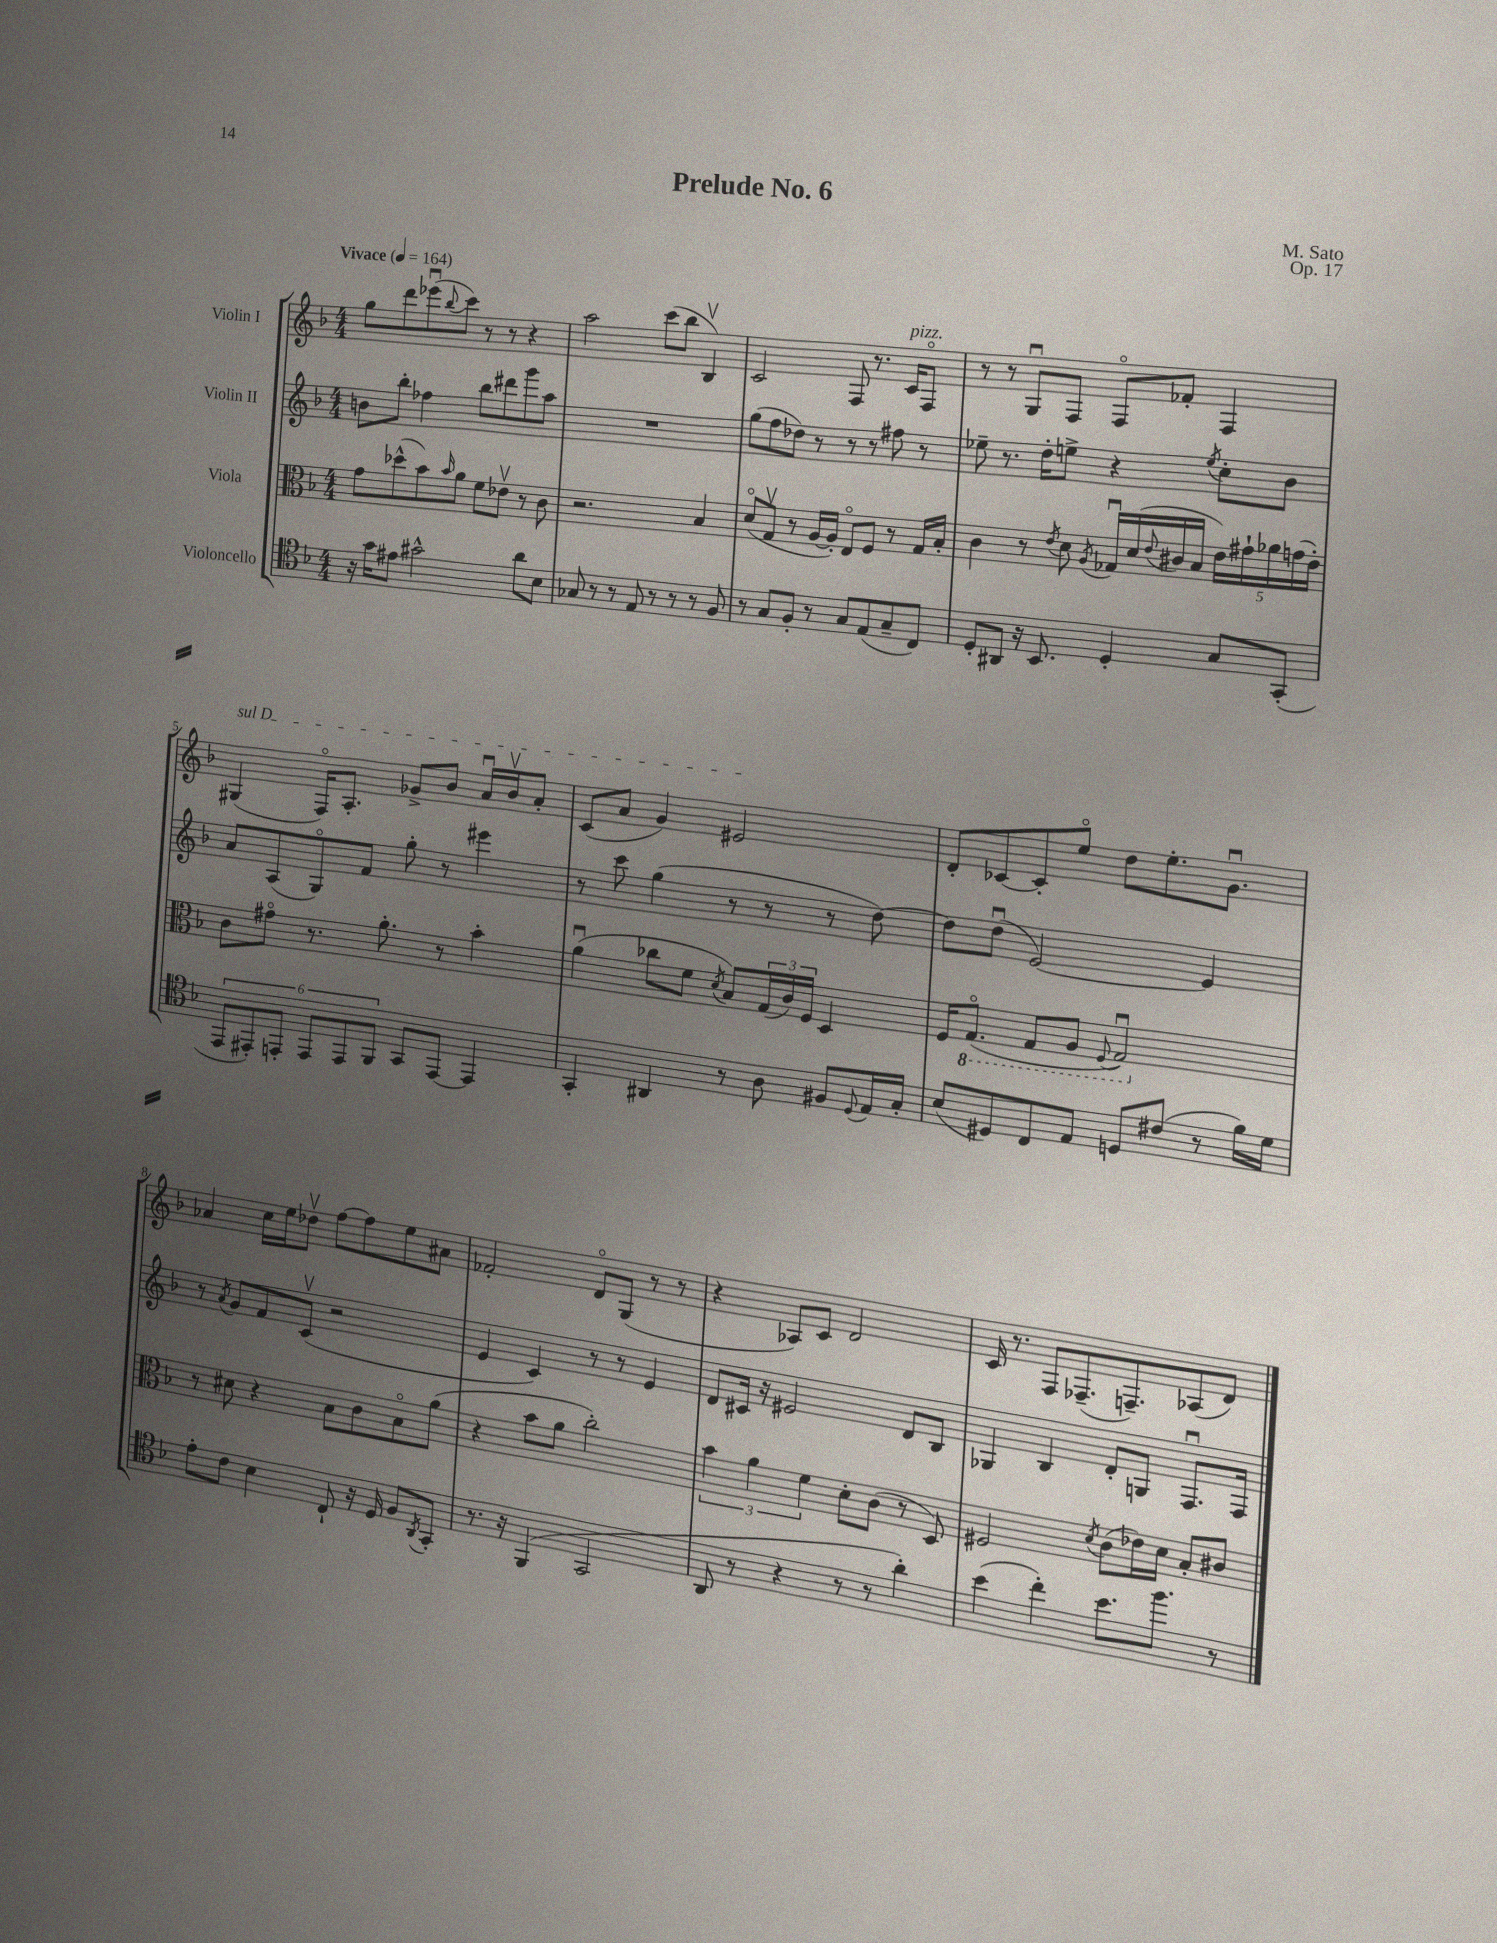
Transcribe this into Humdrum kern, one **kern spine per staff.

**kern	**kern	**kern	**kern
*staff4	*staff3	*staff2	*staff1
*clefC4	*clefC3	*clefG2	*clefG2
*k[b-]	*k[b-]	*k[b-]	*k[b-]
*M4/4	*M4/4	*M4/4	*M4/4
*MM164	*MM164	*MM164	*MM164
16r	8g	8b	8gg
16g	.	.	.
8e#	(8dd-^^	8bb-'	8ddd
2g#^^	8b-)	4ff-	(8eee-u
.	16qqb-	.	8qqbb-
.	8a	.	8ccc)
.	8f	8bb-	8r
.	8e-v	8ddd#	8r
8a	8r	8ggg	4r
8B-	8c	8aa	.
=	=	=	=
8G-	2.r	1r	2aa
8r	.	.	.
8r	.	.	.
8E	.	.	.
8r	.	.	(8ccc
8r	.	.	8bb-
8r	4B-	.	4B-v)
8F	.	.	.
=	=	=	=
8r	(8do	(8gg	2c
8G	8Gv	8ff	.
8F'	8r	8dd-)	.
8r	[16A	8r	.
.	16A'])	.	.
8G	8Eo	8r	8F
(8E	8F	8r	8.r
8G~	8r	8ff#	.
.	.	.	16c
8C)	16G	8r	8Fo
.	16B-'	.	.
=	=	=	=
8D'	4c	8ee-~	8r
8AA#	.	8.r	8r
16r	8r	.	8Gu
8.BB-	.	16dd'	.
.	8qe	.	.
.	8d	8ee^	8F
.	8qA	.	.
4D'	16G-u	4r	8Fo
.	(16d	.	.
.	8qqe	.	.
.	16c#	.	8f-'
.	16B-	.	.
.	.	8qee	.
8G	20e)	8cc'	4F
.	20g#`	.	.
.	20a-	.	.
(8GG'	.	8b-	.
.	(20g	.	.
.	20e')	.	.
=	=	=	=
12EE	8c	8a	(4G#
12EE#')	.	.	.
.	8g#o	(8A	.
12EE'	.	.	.
12EE	8.r	8Go)	16Fo)
.	.	.	8.A'
12EE	.	.	.
.	.	8f	.
12FF	.	.	.
.	8.a'	.	.
8GG	.	8gg'	8g-^
[8EE	8r	8r	8b-
4EE]	4b-'	4eee#	16au
.	.	.	16b-v
.	.	.	8a'
=	=	=	=
4GG'	(4au	8r	(8c
.	.	8ccc	8a
4AA#	8cc-	(4gg	4g)
.	8f	.	.
.	8qd	.	.
8r	8B-)	8r	2e#
8A	(24G	8r	.
.	24c)	.	.
.	24F	.	.
8F#	4D	8r	.
8qqD	.	.	.
16E	.	[8dd)	.
16G'	.	.	.
=	=	=	=
(8B-	16F	8dd]	8d'
.	(8.GGo	.	.
8D#)	.	(8ddu	[8c-
8C	8GG	[2e)	8c-']
8E	8AA	.	8eeo
.	8qqFF	.	.
8D	2GGu)	.	8dd
(8c#	.	.	8.ee'
8r	.	4e]	.
.	.	.	8.gu
16f)	.	.	.
16d	.	.	.
=	=	=	=
8e'	8r	8r	4a-
.	.	8qa	.
8c	8d#	8g	.
4B-	4r	8f	16cc
.	.	.	16ee
.	.	(8cv	8dd-v
8C`	8B-	2r	[8ff
16r	8c	.	8ff]
16D	.	.	.
8F	8B-o	.	8ee
8qAA	.	.	.
8GG'	(8a	.	8a#
=	=	=	=
8.r	4r	4e	2f-'
16r	.	.	.
(4FF	8b-	4c)	.
.	8a	.	.
2GG	2cc')	8r	8do
.	.	8r	(8G
.	.	4e	8r
.	.	.	8r
=	=	=	=
8AA	6b-	8d	4r
8r	.	16c#	.
.	6a	.	.
.	.	16r	.
4r	.	2e#	8A-)
.	6f	.	.
.	.	.	8c
8r	8d'	.	2d
8r	(8c	.	.
4a')	8r	8d	.
.	8D)	8B-	.
=	=	=	=
(4b-	2F#	4G-	16c
.	.	.	8.r
4cc')	.	4B-	8F
.	.	.	(8.F-~
.	8qd	.	.
8.b-	(8c	8d'	.
.	.	.	8.F~)
.	16e-)	8G	.
8.ff	16d	.	.
.	8B-'	8.Fu	(8A-
8r	8c#	.	8d)
.	.	16F	.
==	==	==	==
*-	*-	*-	*-
